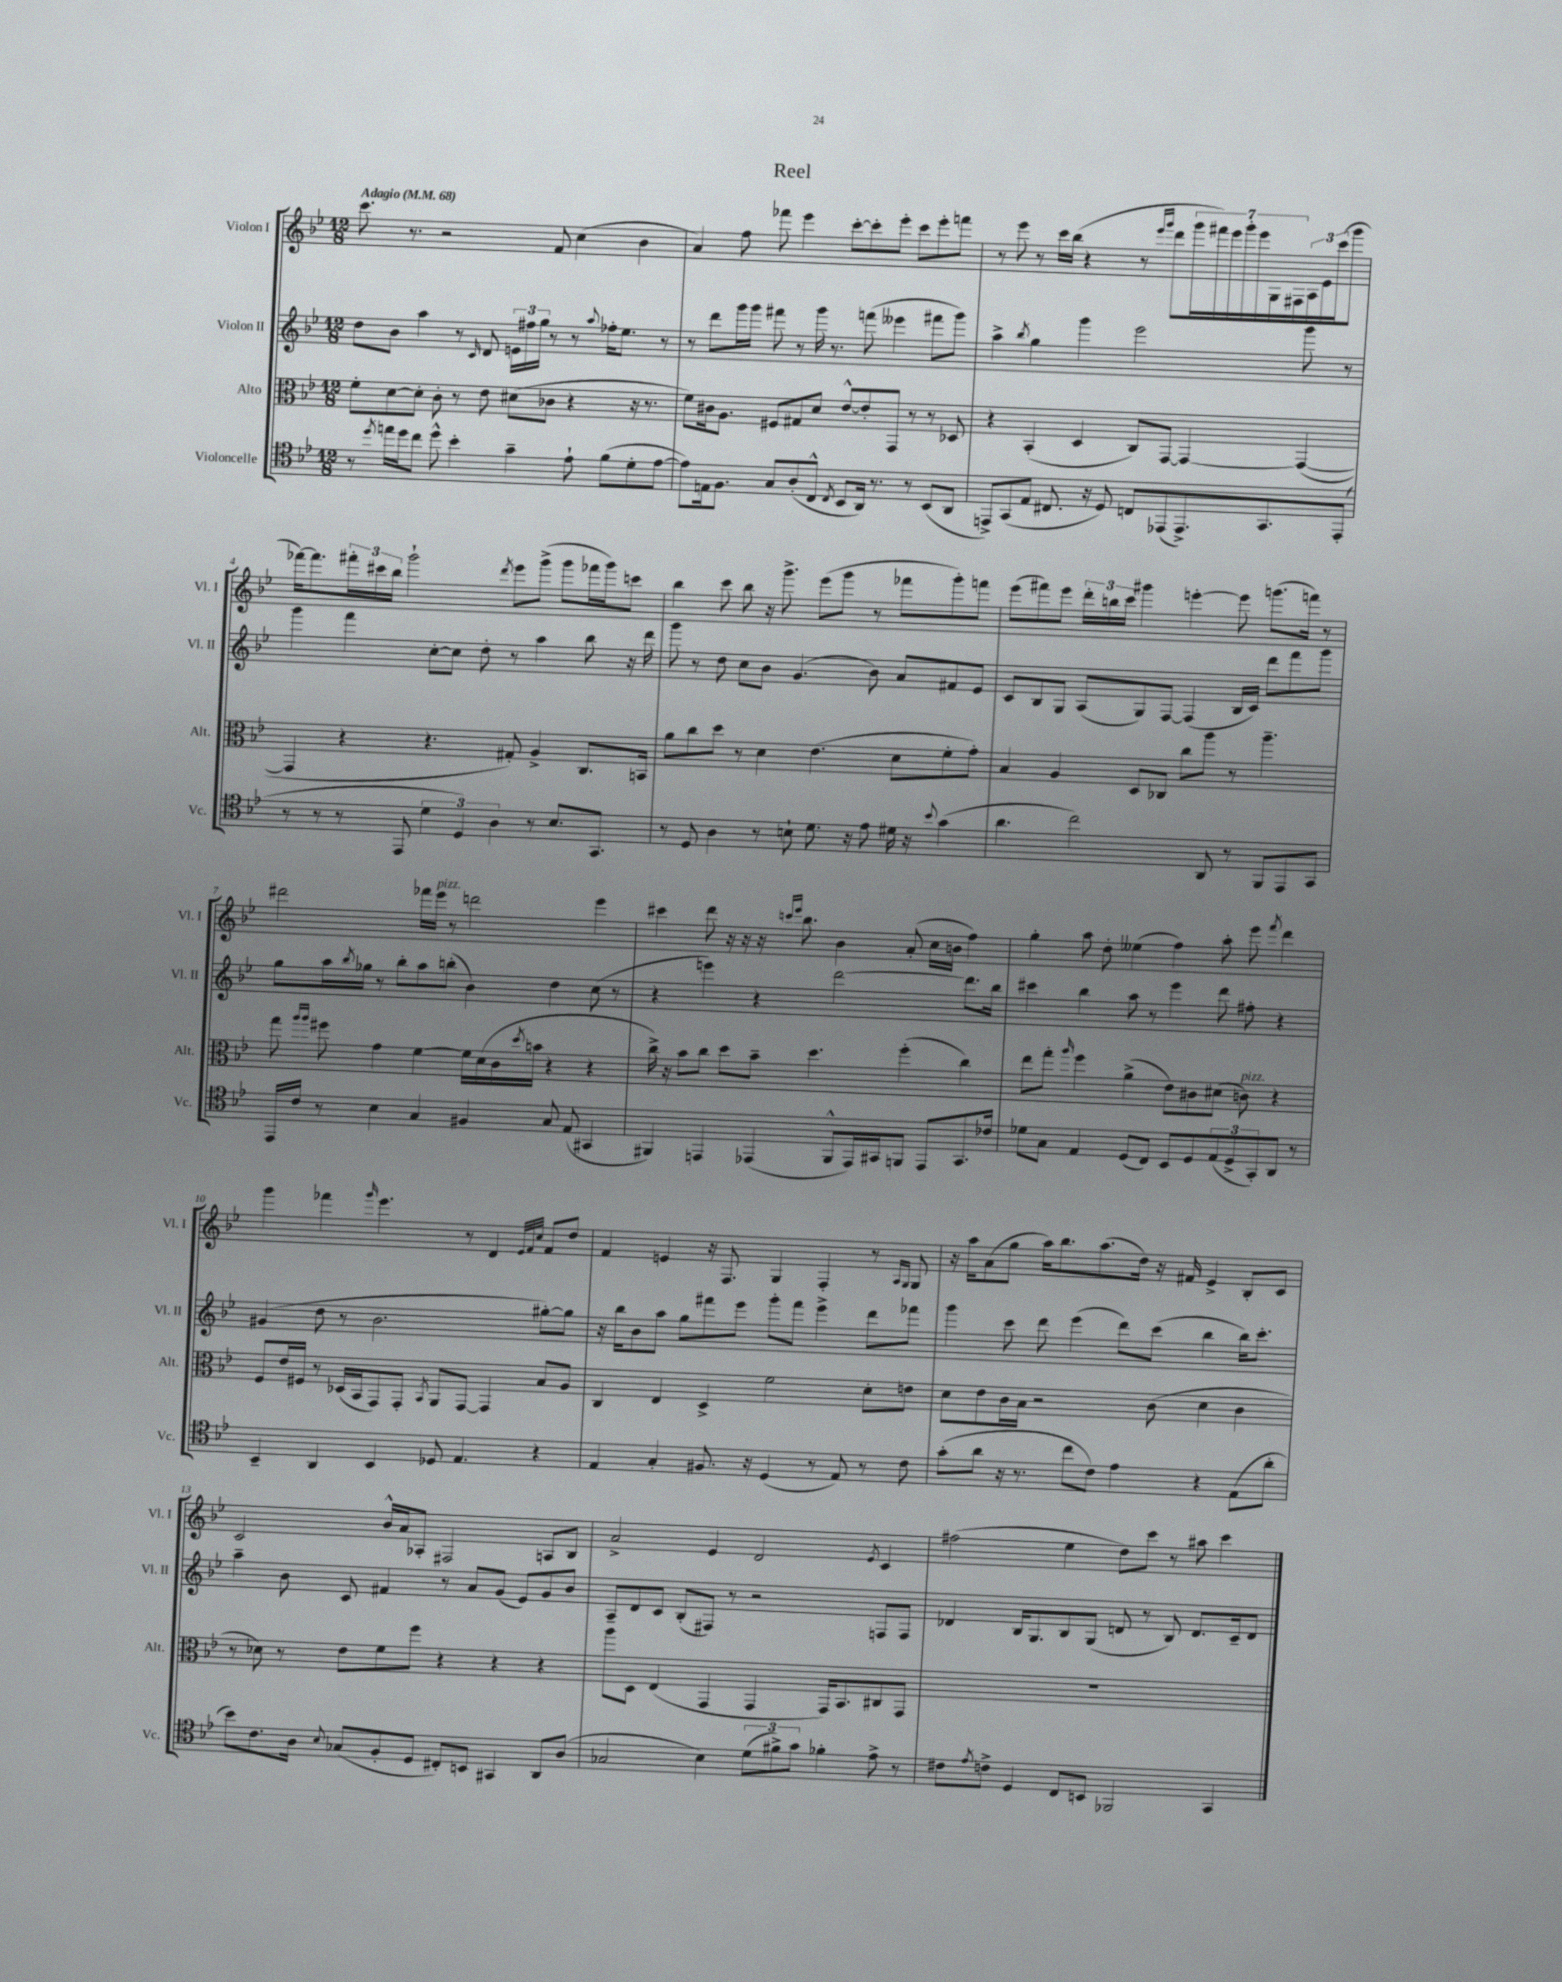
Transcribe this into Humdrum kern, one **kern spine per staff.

**kern	**kern	**kern	**kern
*staff4	*staff3	*staff2	*staff1
*clefC4	*clefC3	*clefG2	*clefG2
*k[b-e-]	*k[b-e-]	*k[b-e-]	*k[b-e-]
*M12/8	*M12/8	*M12/8	*M12/8
*MM68	*MM68	*MM68	*MM68
8r	8f'\L	8dd\L	8.ccc\
8qdd/	.	.	.
16ee\LL	[8d\	8b-\J	.
16dd\J	.	.	8.r
8cc\J	8d'\]J	4aa\	.
8dd^^\	8c'\	.	2r
4b-'\	8r	8r	.
.	.	16qqc/	.
.	8e-\	8d/	.
4g~\	(8d#\L	24e\LL	.
.	.	24ff#\	.
.	.	24gg\JJ	.
.	8c-\J	8r	8f/
8e-`\	4r	8r	(4cc\
.	.	8qqaa/	.
(8f\L	.	16ff-'\LK	.
.	.	8.ee-\J	.
8d'\	16r	.	4b-\
.	8.r	.	.
[8e-\J	.	8r	.
=	=	=	=
8e-\]L)	8f\L)	8r	4a/)
16E\k	16c#\k	8ddd\L	.
8.F\J	8.A\J	.	.
.	.	16ggg\L	8ff\
.	.	16ggg\JJ	.
8G/L	8F#/L	8fff#\	8fff-\
(8A'/	8G#/	8r	4eee-\
8C^^/J	8d/J	16ggg\	.
.	.	8.r	.
8qC/	.	.	.
8BB-/L	[8e-^^/L	.	[8ccc'\L
16AA/Jk)	8e-'/]	(8fff\	8ccc'\]
8.r	.	.	.
.	8GG/J	4eee--\	8eee-'\J
8r	8r	.	8ccc\L
(8BB-/L	8r	8fff#\L	8eee-'\
8AA/J	8D-/	8ggg\J)	8fff\J
=	=	=	=
8EE^/L)	4r	4aa^\	8r
(8GG/	.	.	8eee-\
.	.	8qbb-/	.
8E-/J	(4BB-'/	4gg\	8r
8.C#/	.	.	16ccc\LL
.	.	.	(16bb-\JJ
.	4D/	4ggg\	4r
16r	.	.	.
8D/)	.	.	.
8C/L	8C/L)	2eee-\	8r
.	.	.	16qqeee-/LL
.	.	.	16qqggg/JJ
(8EE-/	[8GG/J	.	8ddd\L
8.EE-^/)	4GG/_	.	28ggg\L
.	.	.	28fff#\)
.	.	.	28eee-\
.	.	.	28ggg'\
.	.	.	28eee-\
.	.	.	28G\
8.GG/	.	.	.
.	.	.	28F#\
.	(4GG/_	8ggg\	24A\
.	.	.	24e-\
.	.	.	(24ccc\J
(8EE-'/J	.	8r	8ggg\J
=	=	=	=
8r	4GG/]	4ggg\	[16fff-\LK)
.	.	.	8.fff-\]
8r	.	.	.
8r	4r	4fff\	24fff#'\L
.	.	.	24ccc#\
.	.	.	24bb-\JJ
8EE-/	.	.	2ggg`\
6d\	4.r	[8cc'\L	.
.	.	8cc\]J	.
6D/)	.	.	.
.	.	8dd'\	.
6A\	.	.	.
.	.	.	8qddd/
.	8G#'/)	8r	8eee-\L
8r	4A^/	4aa\	(8ggg^\J
8.B-/L	.	.	8ggg\L
.	8.C/L	8bb-\	16fff-\L
8.GG/J	.	.	16ggg\J)
.	.	16r	8ccc\J
.	16BB/Jk	16ddd\	.
=	=	=	=
8r	8a\L	8ggg\	4bb-\
8D/	8cc\	8r	.
4A\	8dd\J	8dd\	8ccc\
.	8r	8cc\L	8bb-\
8r	4d\	8b-\J	16r
.	.	.	8.ggg^\
8B`\	.	(4.g/	.
8.d\	(4.e-\	.	(8eee-\L
.	.	.	8ggg\J
16r	.	.	.
8e-\	.	8b-\)	8r
16d#\	8d\L	8a/L	8fff-\L
16r	.	.	.
8qqb-/	.	.	.
(4g\	8f'\	8f#/	8ggg'\)
.	8g'\J)	8e-/J	8fff\J
=	=	=	=
4.a\	4B-/	8c/L	(8eee-\L
.	.	8B-/	8fff#\)
.	4A/	8G/J	8eee-\J
2cc\)	.	(8A/L	24ddd'\LL
.	.	.	24bb\
.	.	.	24ccc\JJ
.	8D/L	8G/)	4ggg#\
.	8C-/J	[8F/J	.
.	8cc\L	(4F/]	[4eee'\
8AA/	8aa\J	.	.
8r	8r	16B-/LL	8eee\]
.	.	16c/JJ)	.
8FF/L	4.aa~\	8ddd\L	(8.ggg\L
8EE-/	.	8fff\	.
.	.	.	16fff\Jk)
8GG/J	.	8ggg\J	8r
=	=	=	=
16EE-/LL	8gg\	8gg\L	2ddd#\
16c/JJ	.	.	.
.	16qqaa/LL	.	.
.	16qqaa/JJ	.	.
8r	8ff#\	16aa\L	.
.	.	8qbb-/	.
.	.	16gg-\JJ	.
4B-\	4g\	8r	.
.	.	8bb-'\L	.
4G/	[4f\	8aa\	16fff-\LL
.	.	.	16eee-\JJ
.	.	(8bb'\J	8r
4F#/	16f\]LL	4b-\)	2ddd\
.	(16d\	.	.
.	16c\	.	.
.	8qdd/	.	.
.	16b\JJ	.	.
8G/	4r	4dd\	.
(8E-/	.	.	.
4GG#/	4r	(8cc\	4eee-\
.	.	8r	.
=	=	=	=
4FF#/)	16cc^\)	4r	4ccc#\
.	16r	.	.
.	8b-\L	.	.
4EE/	8cc\J	4eee\)	8ddd\
.	8dd\L	.	16r
.	.	.	16r
(4EE-/	8b-~\J	4r	16r
.	.	.	16qqccc/LL
.	.	.	16qqeee-/JJ
.	.	.	8.bb-\
.	4.dd\	.	.
8FF#^^/L	.	[2ddd\	4b-\
16EE-/L)	.	.	.
16GG#/J	.	.	.
8FF/J	(4ff'\	.	(8a'/
8EE-/L	.	.	16cc\LL
.	.	.	16b\JJ
8.GG#/	4cc\)	8.ddd\]L	4ff\)
16c-/Jk	.	16bb-\Jk	.
=	=	=	=
8d-\L	8ee-\L	4ccc#\	4gg'\
8G\J	8gg'\J	.	.
.	16qqaa/	.	.
4E-/	4ff\	4bb-\	8aa\
.	.	.	8dd'\
(8D/L	(4a^\	8aa\	(4ee--\
8C/J)	.	8r	.
8BB-/L	8e-\L)	4eee-\	4ff\)
8D/	8c#\	.	.
(12E-/	(8d#\J	8ddd\	8aa'\
12D^/	.	.	.
.	8c\)	8ff#'\	8eee-\
12GG'/)	.	.	.
.	.	.	8qfff/
8AA/J	4r	4r	4ddd\
8r	.	.	.
=	=	=	=
4BB-~/	8F/L	(4g#/	4ggg\
.	16e-/L	.	.
.	16F#/JJ	.	.
4AA/	8r	8dd\	4fff-\
.	(16D-/LL	8r	.
.	16BB-/J	.	.
.	.	.	16qqggg/
4BB-/	8GG/)	2.b-\	4.eee-\
.	8GG'/J	.	.
.	8qBB-/	.	.
8D-/	8AA/L	.	.
4.E-/	[8GG/J	.	8r
.	4GG/]	.	4d/
.	.	.	32qqe-/LLL
.	.	.	32qqf/
.	.	.	32qqcc/JJJ
4r	8B-/L	[8gg#'\L)	8f/L
.	8A/J	8gg#\]J	8dd/J
=	=	=	=
4E-/	4C/	16r	4f/
.	.	16bb-\LK	.
.	.	8b-\	.
4G'/	4E-/	8aa\J	4e/
.	.	8gg\L	.
8.F#/	4D^/	8fff#\	16r
.	.	.	8.F/
.	.	8eee-\J	.
16r	.	.	.
(4D/	2f\	8ggg'\L	4G/
.	.	8fff#\J	.
8r	.	4eee-^\	4F'/
8E-/)	.	.	.
8r	8d'\L	8ddd\L	8r
.	.	.	16qqA/LL
.	.	.	16qqG/JJ
8c\	8e\J	8fff-\J	8G/
=	=	=	=
(8g'\L	8d\L	4ggg\	16r
.	.	.	16aa\LK
8a\J	8e-\	.	(8a\
16r	16c\L	8ccc\	8gg\J
8.r	16B-\JJ	.	.
.	2r	8ddd\	16aa\LK)
.	.	.	8.bb-\
8cc\L	.	(4eee-\	.
8c\J)	.	.	(8.aa\
4e-\	.	8ddd\L)	.
.	.	.	16dd\Jk)
.	(8c\	(8ccc\J	16r
.	.	.	16f#/
4r	4d\	4bb-\	4e-^/
(8E-\L	4c\	16bb-\LK)	8B-'/L
.	.	8.ccc'\J	.
8a'\J	.	.	8c/J
=	=	=	=
8b-\L)	8r	4aa~\	2c/
8.c\	8d-\)	.	.
.	8r	8b-\	.
16A\Jk	.	.	.
8qqB-/	.	.	.
(8G-/L	8e-\L	8c/	.
8F'/	8f\	4f#/	16b-^^/LL
.	.	.	16a/J
8D/J	8ff\J	.	8A-'/J
8C#'/L)	4r	8r	2F#/
8BB/J	.	8a/L	.
4GG#/	4r	(8g/J	.
.	.	8e-/L)	.
8AA/L	4r	8g/	8A/L
(8A/J	.	8b-/J	8B-/J
=	=	=	=
2G-/	8aa\L	8A~/L	2a^/
.	8D\J	8d/	.
.	(4E-/	8c/J	.
.	.	(8B-'/L	.
4B-\)	4GG/	8F#/J)	4e-/
.	.	8r	.
(12d\L	4GG/	2r	2d/
12f#^\)	.	.	.
12g\J	.	.	.
4f-'\	16GG/LK)	.	.
.	8.BB-/	.	.
.	.	.	8qe-/
8e-^\	8C#/	8F/L	4c/
8r	8GG/J	8F/J	.
=	=	=	=
8c#\L	1.r	4d-/	(2ff#\
8qe-/	.	.	.
8c^\J	.	.	.
4D/	.	16B-/LK	.
.	.	8.G/	.
8C/L	.	8B-/	4ee-\
8BB/J	.	(8G/J	.
2FF-/	.	8d/	8dd\L)
.	.	8r	8ccc\J
.	.	8B-/)	8r
.	.	8.d/L	8aa#\
4GG/	.	.	4ccc\
.	.	16c~/k	.
.	.	8d/J	.
==	==	==	==
*-	*-	*-	*-
